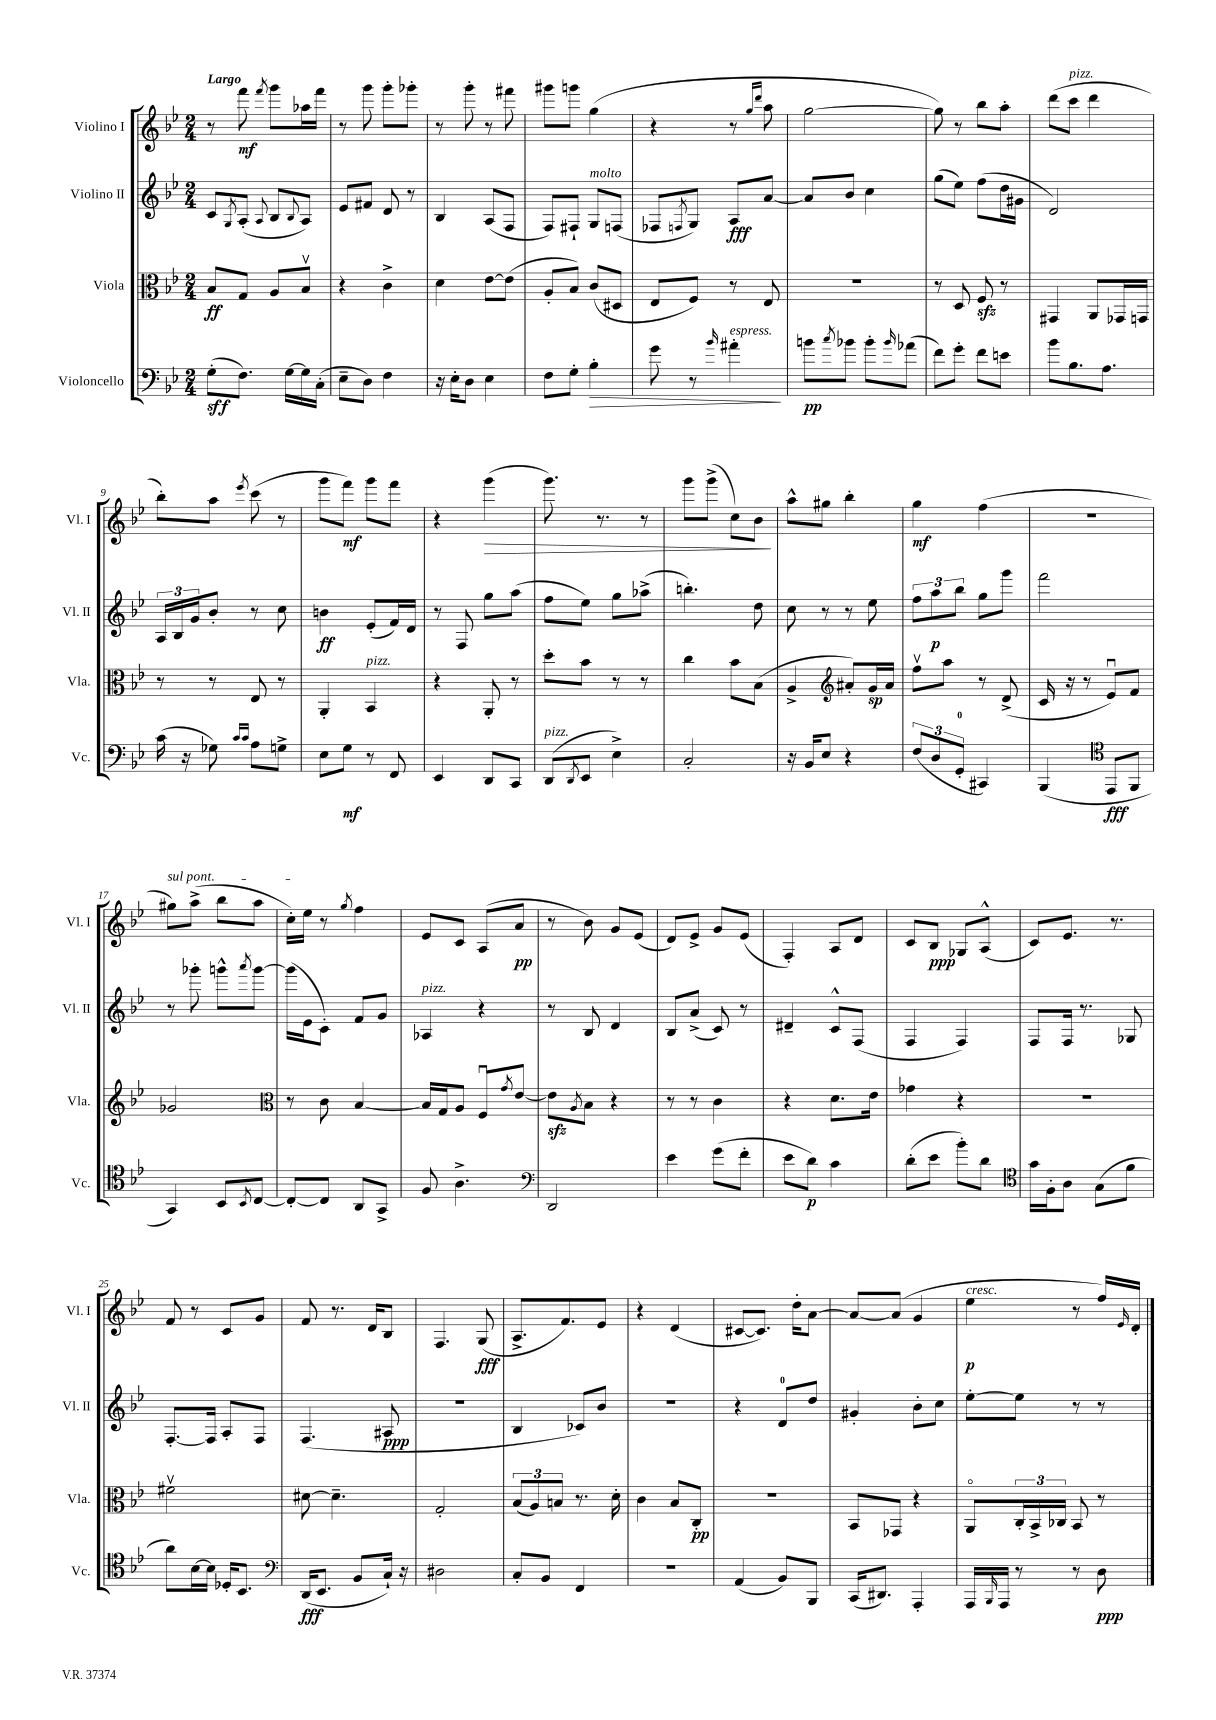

**kern	**kern	**kern	**kern
*staff4	*staff3	*staff2	*staff1
*clefF4	*clefC3	*clefG2	*clefG2
*k[b-e-]	*k[b-e-]	*k[b-e-]	*k[b-e-]
*M2/4	*M2/4	*M2/4	*M2/4
(8G'	8B-	8c	8r
.	.	8qG	.
8.F)	8G	(8A'	8fff
.	.	8qqA	8qfff
.	8A	8B-	8ggg
[16G	.	.	.
.	.	8qqB-	.
16G]	8B-v	8A)	16aa-
(16C'	.	.	16fff
=	=	=	=
8E-~	4r	8e-	8r
8D)	.	8f#	8ggg
4F	4c^	8d	8ggg'
.	.	8r	8ggg-'
=	=	=	=
16r	4d	4B-	8r
16E-'	.	.	.
8D	.	.	8ggg'
4E-	[8e-	(8A	8r
.	(8e-]	8F	8fff#
=	=	=	=
8F	8A'	8F)	8ggg#
8G'	8B-)	8F#`	8ggg
4B-'	(8c	8G	(4gg
.	8D#	(8F	.
=	=	=	=
8g	8E-	8F-	4r
.	.	8qF	.
8r	8F)	8G)	.
16qqb-	.	.	.
4a#'	8r	8A	8r
.	.	.	16qqgg
.	.	.	16qqddd
.	8E-	[8a	8aa
=	=	=	=
8b	2r	8a]	[2gg
8qcc	.	.	.
8b-	.	8b-	.
8b-'	.	4cc	.
16qqb-	.	.	.
(8a-	.	.	.
=	=	=	=
8f)	8r	(8gg	8gg])
8g'	8D	8ee-)	8r
8f	8F	(8ff	8bb-
8e	8r	16dd	8aa'
.	.	16g#	.
=	=	=	=
8b-	4GG#	2d)	(8ddd
8.B-	.	.	8ccc
.	8AA	.	4ddd
8.A	.	.	.
.	16GG-	.	.
.	16GG	.	.
=	=	=	=
(16c	8r	24A	8bb-')
.	.	24B-	.
16r	.	.	.
.	.	24g	.
8G-)	8r	8b-'	8aa
16qqc	.	.	.
16qqc	.	.	8qeee-
8A	8E-	8r	(8ccc
8G^	8r	8cc	8r
=	=	=	=
8E-	4AA'	4b	8ggg
8G	.	.	8fff)
8r	4BB-	(8e-'	8ggg
8FF	.	16f)	8fff
.	.	16d	.
=	=	=	=
4EE-	4r	8r	4r
.	.	8F	.
8DD	8AA'	8gg	(4ggg
8CC	8r	(8aa	.
=	=	=	=
(8DD	8dd'	8ff	8.ggg)
8qDD	.	.	.
8EE-	8b-	8ee-)	.
.	.	.	8.r
4E-^)	8r	8gg	.
.	8r	(8aa-^	8r
=	=	=	=
2C'	4cc	4.bb')	8ggg
.	.	.	(8ggg^
.	8b-	.	8cc)
.	(8B-	8dd	8b-
=	=	=	=
16r	4A^	8cc	8aa^^
16BB-	.	.	.
8E-	.	8r	8gg#
*	*clefG2	*	*
4r	8a#')	8r	4bb-'
.	16g	8ee-	.
.	16a#	.	.
=	=	=	=
(12F	8ffv	12ff	4gg
12D	.	12aa	.
.	8aa	.	.
12GG'	.	12bb-	.
4CC#)	8r	8gg	(4ff
.	(8d^	8ggg	.
=	=	=	=
(4BBB-	16c	2fff	2r
.	16r	.	.
.	8r	.	.
*clefC4	*	*	*
8EE-	8e-u)	.	.
8FF	8f	.	.
=	=	=	=
4GG)	2g-	8r	8gg#)
.	.	8ggg-'	(8aa^
8BB-	.	8ggg^^	8bb-
8qBB-	.	8qaaa	.
[8C	.	[8ggg	8aa
=	=	=	=
*	*clefC3	*	*
8C'_	8r	(16ggg]	16cc')
.	.	16e-	16ee-
8C]	8c	8c')	8r
.	.	.	8qgg
8AA	[4B-	8f	4ff
8GG^	.	8g	.
=	=	=	=
8F	16B-]	4A-	8e-
.	16G	.	.
4.A^	8A	.	8c
.	8Fu	4r	(8A
.	8qg	.	.
.	[8e-	.	8a
=	=	=	=
*clefF4	*	*	*
2DD	8e-]	8r	8r
.	8qA	.	.
.	8B-	8B-	8b-)
.	4r	4d	8g
.	.	.	(8e-
=	=	=	=
4e-	8r	8B-	8d)
.	8r	(8a^	8e-^
(8g	4c	8c)	8g
8f'	.	8r	(8e-
=	=	=	=
8e-	4r	4d#~	4F')
8d)	.	.	.
4c	8.d	8c^^	8A
.	.	(8F	8d
.	16e-	.	.
=	=	=	=
(8d'	4g-	4F	8c
8e-	.	.	8B-
8b-')	4r	4F)	8G-
8d	.	.	(8A^^
=	=	=	=
*clefC4	*	*	*
16g	2r	8F	8c)
16F'	.	.	.
8A	.	16F	8.e-
.	.	8.r	.
(8G	.	.	.
.	.	.	8.r
8f	.	8G-	.
=	=	=	=
8a)	2f#v	[8.F'	8f
[16B-	.	.	8r
16B-]	.	16F]	.
16D-'	.	8A'	8c
8.BB-	.	.	.
.	.	8F	8g
=	=	=	=
*clefF4	*	*	*
(16DD	[8d#	(4.F	8f
8.EE-	.	.	.
.	4.d#~]	.	8.r
8BB-	.	.	.
.	.	.	16d
16C`)	.	8A#	8B-
16r	.	.	.
=	=	=	=
2D#	2G'	2r	4.F
.	.	.	(8G
=	=	=	=
8C'	(12B-	4B-	8.A^
.	12A)	.	.
8BB-	.	.	.
.	12B	.	.
.	.	.	8.f)
4FF	8.r	8c-)	.
.	.	8b-	8e-
.	16d'	.	.
=	=	=	=
2r	4c	2r	4r
.	8B-	.	(4d
.	8C'	.	.
=	=	=	=
(4AA	2r	4r	[8c#
.	.	.	8.c#])
8BB-)	.	8d	.
.	.	.	16dd'
8BBB-	.	8dd	[8a
=	=	=	=
(16CC	8BB-	4g#'	8a_
8.DD#)	.	.	.
.	8GG-	.	(8a]
4AAA'	4r	8b-'	4g
.	.	8cc	.
=	=	=	=
16AAA	8AAo	[8ee-'	4ee-
16qqBBB-	.	.	.
16AAA	.	.	.
8r	24C'	8ee-]	.
.	24BB-^	.	.
.	24C-	.	.
8r	8BB-	8r	8r
8D	8r	8r	16ff)
.	.	.	16qqe-
.	.	.	16d'
==	==	==	==
*-	*-	*-	*-
